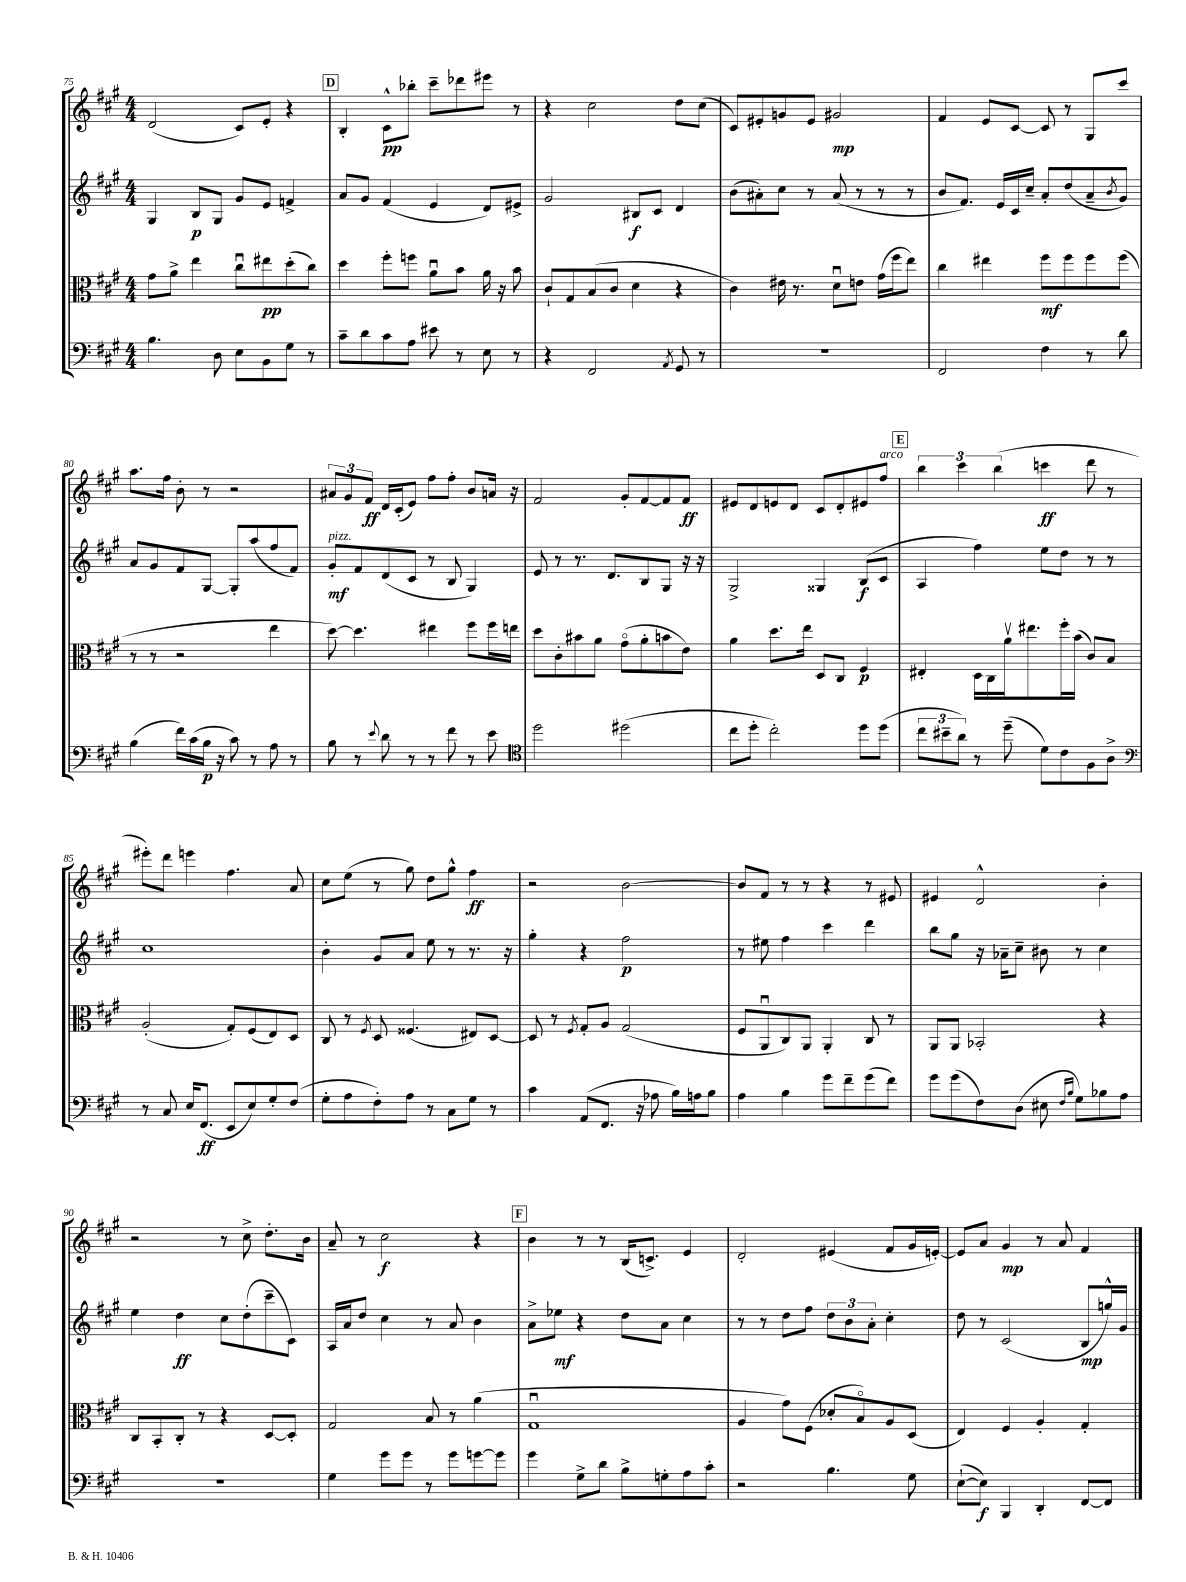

**kern	**dynam	**kern	**dynam	**kern	**dynam	**kern	**dynam
*part4	*part4	*part3	*part3	*part2	*part2	*part1	*part1
*staff4	*staff4	*staff3	*staff3	*staff2	*staff2	*staff1	*staff1
*clefF4	*	*clefC3	*	*clefG2	*	*clefG2	*
*k[f#c#g#]	*	*k[f#c#g#]	*	*k[f#c#g#]	*	*k[f#c#g#]	*
*M4/4	*	*M4/4	*	*M4/4	*	*M4/4	*
=75	=75	=75	=75	=75	=75	=75	=75
4.B\	.	8g#\L	.	4G#/	.	(2d/	.
.	.	8a^\J	.	.	.	.	.
.	.	4ee\	.	8B/L	p	.	.
8D\	.	.	.	8G#/J	.	.	.
8E\L	.	8cc#u\L	.	8g#/L	.	8c#/L)	.
8BB\	.	8ee#X\	pp	8e/J	.	8e'/J	.
8G#\J	.	(8dd'\	.	4fn^/	.	4r	.
8r	.	8cc#\J)	.	.	.	.	.
!!LO:REH:place=s1:t=D
=76	=76	=76	=76	=76	=76	=76	=76
8c#~\L	.	4dd\	.	8a/L	.	4B'/	.
8d\	.	.	.	8g#/J	.	.	.
8c#\	.	8ff#'\L	.	(4f#/	.	8c#^^\L	pp
8A\J	.	8ffn\J	.	.	.	8bb-X'\J	.
8e#X\	.	8au\L	.	4e/	.	8ccc#~\L	.
8r	.	8b\J	.	.	.	8ddd-X\	.
8E\	.	16a\	.	8d/L)	.	8eee#X\J	.
.	.	16r	.	.	.	.	.
8r	.	8b\	.	8e#X^/J	.	8r	.
=77	=77	=77	=77	=77	=77	=77	=77
4r	.	8c#`/L	.	2g#/	.	4r	.
.	.	8G#/	.	.	.	.	.
2FF#/	.	(8B/	.	.	.	2cc#\	.
.	.	8c#/J	.	.	.	.	.
.	.	4d\	.	8B#X/L	f	.	.
.	.	.	.	8c#/J	.	.	.
8qAA/	.	.	.	.	.	.	.
8GG#/	.	4r	.	4d/	.	8dd\L	.
8r	.	.	.	.	.	(8cc#\J	.
=78	=78	=78	=78	=78	=78	=78	=78
1r	.	4c#\)	.	(8b\L	.	8c#/L)	.
.	.	.	.	8a#X'\)	.	8e#X'/	.
.	.	16e#X\	.	8cc#\J	.	8gn/	.
.	.	8.r	.	.	.	.	.
.	.	.	.	8r	.	8e#/J	.
.	.	8du\L	.	(8a#/	.	2g#X/	mp
.	.	8en\J	.	8r	.	.	.
.	.	(16g#\LL	.	8r	.	.	.
.	.	16ff#\J	.	.	.	.	.
.	.	8ee\J)	.	8r	.	.	.
=79	=79	=79	=79	=79	=79	=79	=79
2FF#/	.	4cc#\	.	8b/L	.	4f#/	.
.	.	.	.	8.f#/J)	.	.	.
.	.	4ee#X\	.	.	.	8e/L	.
.	.	.	.	16e/LL	.	.	.
.	.	.	.	16c#/	.	[8c#/J	.
.	.	.	.	16cc#~/JJ	.	.	.
4F#\	.	8ff#\L	mf	8a'/L	.	8c#/]	.
.	.	8ff#\	.	(8dd/	.	8r	.
8r	.	8ff#\	.	8a~/	.	8G#/L	.
.	.	.	.	8qb/	.	.	.
8d\	.	(8ff#\J	.	8g#/J)	.	8ccc#/J	.
!!LO:LB:g=z
=80	=80	=80	=80	=80	=80	=80	=80
(4B\	.	8r	.	8a/L	.	8.aa\L	.
.	.	8r	.	8g#/	.	.	.
.	.	.	.	.	.	16ff#\Jk	.
16f#\LL)	.	2r	.	8f#/	.	8b'\	.
(16c#\	.	.	.	.	.	.	.
16B\JJ	p	.	.	[8G#/J	.	8r	.
16r	.	.	.	.	.	.	.
8c#\)	.	.	.	8G#'/L]	.	2r	.
8r	.	.	.	(8aa/	.	.	.
8A\	.	4ee\	.	8ff#/	.	.	.
8r	.	.	.	8f#/J)	.	.	.
=81	=81	=81	=81	=81	=81	=81	=81
!	!	!	!	!LO:TX:a:i:t=pizz.	!	!	!
8B\	.	[8dd\)	.	8g#'/L	mf	12a#X/L	.
.	.	.	.	.	.	12g#/	.
8r	.	4.dd\]	.	8f#/	.	.	.
.	.	.	.	.	.	12f#/J	ff
8qqe/	.	.	.	.	.	.	.
8d\	.	.	.	(8d/	.	16d/LL	.
.	.	.	.	.	.	(16c#'/J	.
8r	.	.	.	8c#/J	.	8e/J)	.
8r	.	4ee#X\	.	8r	.	8ff#\L	.
8f#\	.	.	.	8B/	.	8ff#'\J	.
8r	.	8ff#\L	.	4G#/)	.	8b/L	.
8e\	.	16ff#\L	.	.	.	16an/Jk	.
.	.	16een\JJ	.	.	.	16r	.
=82	=82	=82	=82	=82	=82	=82	=82
*clefC4	*	*	*	*	*	*	*
2dd\	.	8dd\L	.	8e/	.	2f#/	.
.	.	8c#'\	.	8r	.	.	.
.	.	8b#X\	.	8.r	.	.	.
.	.	8a\J	.	.	.	.	.
.	.	.	.	8.d/L	.	.	.
(2dd#X\	.	(8g#\L	.	.	.	8g#'/L	.
.	.	8a'\	.	8B/	.	[8f#/	.
.	.	8bn\	.	8G#/J	.	8f#/]	.
.	.	8e\J)	.	16r	.	8f#/J	ff
.	.	.	.	16r	.	.	.
=83	=83	=83	=83	=83	=83	=83	=83
8cc#\L	.	4a\	.	2G#^/	.	8e#X/L	.
8dd'\J	.	.	.	.	.	8d/	.
2cc#'\)	.	8.dd\L	.	.	.	8en/	.
.	.	.	.	.	.	8d/J	.
.	.	16ee\Jk	.	.	.	.	.
.	.	8D/L	.	4G##X/	.	8c#/L	.
.	.	8C#/J	.	.	.	8d'/	.
8dd\L	.	4F#/	p	(8B/L	f	8e#X/	.
!	!	!	!	!	!	!LO:TX:a:i:t=arco	!
(8dd\J	.	.	.	8c#/J	.	8ff#/J	.
!!LO:REH:place=s1:t=E
=84	=84	=84	=84	=84	=84	=84	=84
12cc#\L	.	4E#X'/	.	4A/	.	6bb\	.
12b#X~\	.	.	.	.	.	.	.
12a\J)	.	.	.	.	.	6ccc#\	.
8r	.	16D\LL	.	4ff#\)	.	.	.
.	.	16C#\	.	.	.	.	.
.	.	.	.	.	.	(6bb\	.
(8dd~\	.	16av\J	.	.	.	.	.
.	.	8.ee#X\	.	.	.	.	.
8d\L)	.	.	.	8ee\L	.	4cccn\	ff
8c#\	.	16ff#'\L	.	8dd\J	.	.	.
.	.	(16b\JJ	.	.	.	.	.
8F#\	.	8c#/L)	.	8r	.	8ddd\	.
8A^\J	.	8B/J	.	8r	.	8r	.
!!LO:LB:g=z
=85	=85	=85	=85	=85	=85	=85	=85
*clefF4	*	*	*	*	*	*	*
8r	.	(2A'/	.	1cc#	.	8eee#X'\L)	.
8C#/	.	.	.	.	.	8ddd\J	.
16E/KL	.	.	.	.	.	4eeen\	.
(8.FF#/J	ff	.	.	.	.	.	.
8EE/L	.	8G#'/L)	.	.	.	4.ff#\	.
8E/)	.	(8F#/	.	.	.	.	.
8G#'/	.	8E/)	.	.	.	.	.
(8F#/J	.	8D/J	.	.	.	8a/	.
=86	=86	=86	=86	=86	=86	=86	=86
8G#'\L	.	8C#/	.	4b'\	.	8cc#\L	.
8A\	.	8r	.	.	.	(8ee\J	.
.	.	8qF#/	.	.	.	.	.
8F#'\)	.	8D/	.	8g#/L	.	8r	.
8A\J	.	(4.F##X/	.	8a/J	.	8gg#\)	.
8r	.	.	.	8ee\	.	8dd\L	.
8C#\L	.	.	.	8r	.	8gg#^^\J	.
8G#\J	.	8E#X/L)	.	8.r	.	4ff#\	ff
8r	.	[8D/J	.	.	.	.	.
.	.	.	.	16r	.	.	.
=87	=87	=87	=87	=87	=87	=87	=87
4c#\	.	8D/]	.	4gg#'\	.	2r	.
.	.	8r	.	.	.	.	.
.	.	8qF#/	.	.	.	.	.
(8AA/L	.	8G#'/L	.	4r	.	.	.
8.FF#/J	.	8A/J	.	.	.	.	.
.	.	(2G#/	.	2ff#\	p	[2b\	.
16r	.	.	.	.	.	.	.
8A-X\	.	.	.	.	.	.	.
16B\LL)	.	.	.	.	.	.	.
16An\J	.	.	.	.	.	.	.
8B\J	.	.	.	.	.	.	.
=88	=88	=88	=88	=88	=88	=88	=88
4A\	.	8F#/L	.	8r	.	8b/L]	.
.	.	8AAu/	.	8ee#X\	.	8f#/J	.
4B\	.	8C#/)	.	4ff#\	.	8r	.
.	.	8AA/J	.	.	.	8r	.
8g#\L	.	4AA'/	.	4ccc#\	.	4r	.
8f#~\	.	.	.	.	.	.	.
(8g#\	.	8C#/	.	4ddd\	.	8r	.
8f#\J)	.	8r	.	.	.	8e#X/	.
=89	=89	=89	=89	=89	=89	=89	=89
8g#\L	.	8AA/L	.	8bb\L	.	4e#X/	.
(8g#\	.	8AA/J	.	8gg#\J	.	.	.
8F#\)	.	2BB-X'/	.	16r	.	2d^^/	.
.	.	.	.	16a-X~\KL	.	.	.
(8D\J	.	.	.	8cc#~\J	.	.	.
8E#X\	.	.	.	8b#X\	.	.	.
16qqF#/LL	.	.	.	.	.	.	.
16qqB/JJ	.	.	.	.	.	.	.
8G#\L)	.	.	.	8r	.	.	.
8B-X\	.	4r	.	4cc#\	.	4b'\	.
8A\J	.	.	.	.	.	.	.
!!LO:LB:g=z
=90	=90	=90	=90	=90	=90	=90	=90
1r	.	8C#/L	.	4ee\	.	2r	.
.	.	8BB'/	.	.	.	.	.
.	.	8C#'/J	.	4dd\	ff	.	.
.	.	8r	.	.	.	.	.
.	.	4r	.	8cc#\L	.	8r	.
.	.	.	.	(8dd'\	.	8cc#^\	.
.	.	[8D/L	.	8ccc#~\	.	8.dd'\L	.
.	.	8D'/J]	.	8c#\J)	.	.	.
.	.	.	.	.	.	16b\Jk	.
=91	=91	=91	=91	=91	=91	=91	=91
4G#\	.	2G#/	.	16A/LL	.	8a~/	.
.	.	.	.	16a/J	.	.	.
.	.	.	.	8dd/J	.	8r	.
8g#\L	.	.	.	4cc#\	.	2cc#\	f
8g#\J	.	.	.	.	.	.	.
8r	.	8B/	.	8r	.	.	.
8g#\L	.	8r	.	8a/	.	.	.
[8gn\	.	(4a\	.	4b\	.	4r	.
8g\J]	.	.	.	.	.	.	.
!!LO:REH:place=s1:t=F
=92	=92	=92	=92	=92	=92	=92	=92
4g#\	.	1G#u	.	8a^\L	.	4b\	.
.	.	.	.	8ee-X\J	mf	.	.
8G#^\L	.	.	.	4r	.	8r	.
8d\J	.	.	.	.	.	8r	.
8B^\L	.	.	.	8dd\L	.	(16B/KL	.
.	.	.	.	.	.	8.cn^/J)	.
8Gn'\	.	.	.	8a\J	.	.	.
8A\	.	.	.	4cc#\	.	4e/	.
8c#'\J	.	.	.	.	.	.	.
=93	=93	=93	=93	=93	=93	=93	=93
2r	.	4A/	.	8r	.	2d'/	.
.	.	.	.	8r	.	.	.
.	.	8g#\L)	.	8dd\L	.	.	.
.	.	(8F#\J	.	8ff#\J	.	.	.
4.B\	.	8d-X'/L	.	12dd\L	.	(4e#X/	.
.	.	.	.	12b\	.	.	.
.	.	8B/)	.	.	.	.	.
.	.	.	.	12a'\J	.	.	.
.	.	8A/	.	4cc#'\	.	8f#/L	.
8G#\	.	(8D/J	.	.	.	16g#/L	.
.	.	.	.	.	.	[16en'/JJ)	.
=94	=94	=94	=94	=94	=94	=94	=94
([8E`\L	.	4E/)	.	8dd\	.	8e/L]	.
8E\J])	f	.	.	8r	.	8a/J	.
4BBB/	.	4F#/	.	(2c#/	.	4g#/	mp
4DD'/	.	4A'/	.	.	.	8r	.
.	.	.	.	.	.	8a/	.
[8FF#/L	.	4G#'/	.	8B/L	mp	4f#/	.
8FF#/J]	.	.	.	16ggn^^/L)	.	.	.
.	.	.	.	16g#/JJ	.	.	.
==	==	==	==	==	==	==	==
*-	*-	*-	*-	*-	*-	*-	*-
